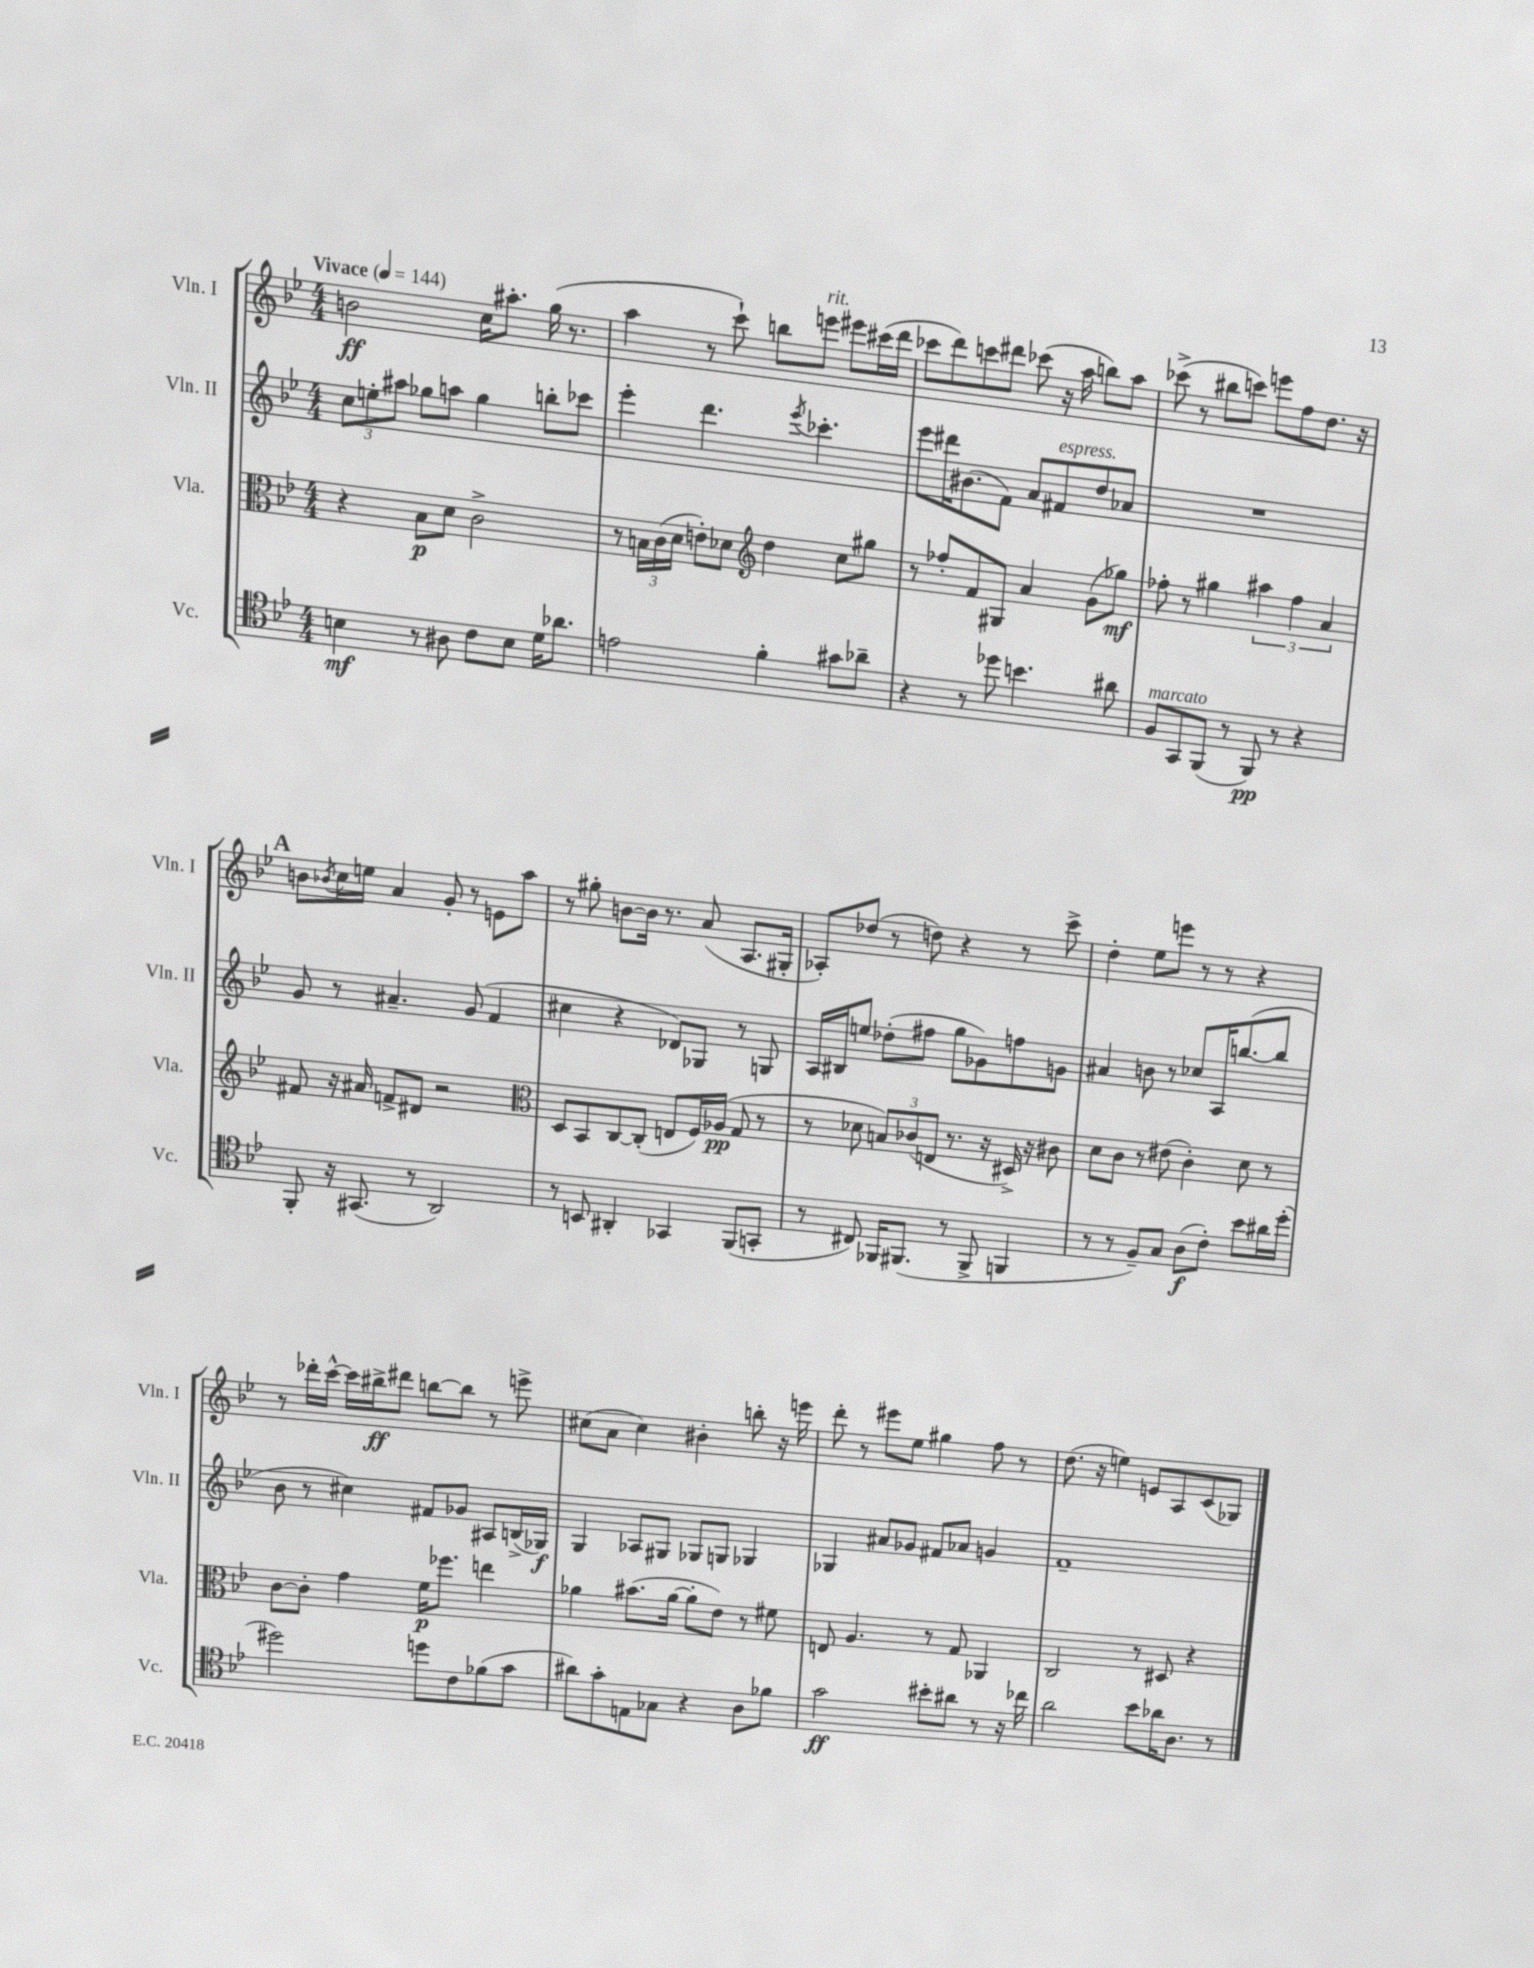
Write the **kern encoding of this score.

**kern	**dynam	**kern	**dynam	**kern	**dynam	**kern	**dynam
*part4	*part4	*part3	*part3	*part2	*part2	*part1	*part1
*staff4	*staff4	*staff3	*staff3	*staff2	*staff2	*staff1	*staff1
*I"Vc.	*	*I"Vla.	*	*I"Vln. II	*	*I"Vln. I	*
*I'Vc.	*	*I'Vla.	*	*I'Vln. II	*	*I'Vln. I	*
*clefC4	*	*clefC3	*	*clefG2	*	*clefG2	*
*k[b-e-]	*	*k[b-e-]	*	*k[b-e-]	*	*k[b-e-]	*
*M4/4	*	*M4/4	*	*M4/4	*	*M4/4	*
*MM144	*	*MM144	*	*MM144	*	*MM144	*
=1	=1	=1	=1	=1	=1	=1	=1
!	!	!	!	!	!	!LO:TX:a:B:t=Vivace	!
4Bn\	mf	4r	.	12cc\L	.	2bn\	ff
.	.	.	.	12een'\	.	.	.
.	.	.	.	12aa#X\J	.	.	.
8r	.	8B-\L	p	8gg-X\L	.	.	.
8A#X\	.	8d\J	.	8aan\J	.	.	.
8c\L	.	2c^\	.	4gg-\	.	16cc\KL	.
.	.	.	.	.	.	8.aa#X'\J	.
8B\J	.	.	.	.	.	.	.
16d\KL	.	.	.	8bbn'\L	.	(16gg\	.
8.a-X\J	.	.	.	.	.	8.r	.
.	.	.	.	8ccc-X\J	.	.	.
=2	=2	=2	=2	=2	=2	=2	=2
2en\	.	8r	.	4eee-'\	.	4aa\	.
.	.	24Bn\LL	.	.	.	.	.
.	.	(24c\	.	.	.	.	.
.	.	24d\JJ	.	.	.	.	.
.	.	8en'\L)	.	4.ddd\	.	8r	.
.	.	8d-X\J	.	.	.	8ccc`\)	.
*	*	*clefG2	*	*	*	*	*
4f'\	.	4dd\	.	.	.	8bbn\L	.
.	.	.	.	8qeee-/	.	.	.
!	!	!	!	!	!	!LO:TX:a:i:t=rit.	!
.	.	.	.	4.ccc-X'\	.	8eeen\J	.
8g#X\L	.	8cc\L	.	.	.	8eee#X\L	.
8a-X~\J	.	8gg#X\J	.	.	.	(16ccc#X\L	.
.	.	.	.	.	.	16ddd\JJ	.
=3	=3	=3	=3	=3	=3	=3	=3
4r	.	8r	.	8eee-\L	.	8ccc-X\L	.
.	.	8ff-X'/L	.	16ddd#X\K	.	8ddd\)	.
.	.	.	.	(8.b#X\	.	.	.
8r	.	8f/	.	.	.	8cccn\	.
8dd-X\	.	8G#X/J	.	8f\J)	.	8ddd#X\J	.
4.bn\	.	4a/	.	8a/L	.	(8ccc-X\	.
!	!	!	!	!LO:TX:a:i:t=espress.	!	!	!
.	.	.	.	8f#X/	.	16r	.
.	.	.	.	.	.	16aa\	.
.	.	(8g\L	.	8dd/	.	8bbn\L)	.
8a#X\	.	8gg-X\J)	mf	8a-X/J	.	8aa\J	.
=4	=4	=4	=4	=4	=4	=4	=4
!LO:TX:a:i:t=marcato	!	!	!	!	!	!	!
8F/L	.	8ff-X'\	.	1r	.	(8ccc-X^\	.
8GG/	.	8r	.	.	.	8r	.
(8FF/J	.	4gg#X\	.	.	.	8bb#X\L	.
8r	.	.	.	.	.	8cccn\J)	.
8FF/)	pp	6aa#X\	.	.	.	8eeen\L	.
8r	.	.	.	.	.	8ff\	.
.	.	6ff-\	.	.	.	.	.
4r	.	.	.	.	.	8.dd\J	.
.	.	6a/	.	.	.	.	.
.	.	.	.	.	.	16r	.
!!LO:LB:g=z
!!LO:REH:place=s1:t=A
=5	=5	=5	=5	=5	=5	=5	=5
8FF'/	.	8f#X/	.	8g/	.	8bn\L	.
.	.	.	.	.	.	8qb-X/	.
16r	.	16r	.	8r	.	16cc\L	.
(8.GG#X/	.	16a#X/	.	.	.	16een\JJ	.
.	.	8fn^/L	.	4.a#X~/	.	4a/	.
8r	.	8d#X/J	.	.	.	.	.
2AA/)	.	2r	.	.	.	8g'/	.
.	.	.	.	(8g/	.	8r	.
.	.	.	.	4f/	.	8en\L	.
.	.	.	.	.	.	8aa\J	.
=6	=6	=6	=6	=6	=6	=6	=6
*	*	*clefC3	*	*	*	*	*
8r	.	8D/L	.	4cc#X\	.	8r	.
8BBn/	.	8BB-/	.	.	.	8gg#X'\	.
4AA#X'/	.	[8C/	.	4r	.	[8bn\L	.
.	.	(8C'/J]	.	.	.	16b\Jk]	.
.	.	.	.	.	.	8.r	.
4GG-X/	.	8En/L	.	8d-X/L)	.	.	.
.	.	16F/L)	.	8G-X/J	.	(8a/	.
.	.	(16A-X/JJ	pp	.	.	.	.
(8FF/L	.	8G/	.	8r	.	8.A/L	.
8GGn'/J	.	8r	.	8Gn/	.	.	.
.	.	.	.	.	.	16G#X'/Jk	.
=7	=7	=7	=7	=7	=7	=7	=7
8r	.	8r	.	16A/LL	.	8A-X'/L)	.
.	.	.	.	16B#X/J	.	.	.
8C#X/)	.	8d-X\	.	8een/J	.	(8dd-X/J	.
16FF-X/KL	.	12Bn/L)	.	(8dd-X'\L	.	8r	.
(8.FF#X/J	.	.	.	.	.	.	.
.	.	(12c-X/	.	.	.	.	.
.	.	.	.	8ff#X\J	.	8ddn\)	.
.	.	12En/J	.	.	.	.	.
8r	.	8.r	.	8gg\L	.	4r	.
8FF#^/	.	.	.	8g-X\)	.	.	.
.	.	16r	.	.	.	.	.
4FFn/	.	16D#X^/)	.	8ffn\	.	8r	.
.	.	16r	.	.	.	.	.
.	.	8c#X\	.	8gn\J	.	8ccc^\	.
=8	=8	=8	=8	=8	=8	=8	=8
8r	.	8d\L	.	4a#X/	.	4dd'\	.
8r	.	8c\J	.	.	.	.	.
8F~/L)	.	8r	.	8bn\	.	8ee-\L	.
8G/J	.	(8e#X\	.	8r	.	8eeen\J	.
(8A\L	f	4c'\)	.	8cc-X/L	.	8r	.
8c'\J)	.	.	.	16A/K	.	8r	.
.	.	.	.	([8.bbn/	.	.	.
8b-\L	.	8d\	.	.	.	4r	.
16a#X\L	.	8r	.	8bb/J]	.	.	.
(16dd'\JJ	.	.	.	.	.	.	.
!!LO:LB:g=z
=9	=9	=9	=9	=9	=9	=9	=9
2dd#X\)	.	[8c\L	.	8b-\	.	8r	.
.	.	8c'\J]	.	8r	.	16ddd-X'\LL	.
.	.	.	.	.	.	[16ccc^^\JJ	.
.	.	4g\	.	4cc#X\)	.	16ccc\LL]	.
.	.	.	.	.	.	16bb#X^\J	ff
.	.	.	.	.	.	8ddd#X\J	.
8ddn\L	.	16f\KL	p	8f#X/L	.	[8bbn\L	.
.	.	8.ff-X\J	.	.	.	.	.
8c\	.	.	.	8g-X/J	.	8bb\J]	.
(8f-X\	.	4een\	.	8A#X/L	.	8r	.
8g\J	.	.	.	(16Bn^/L	.	8eeen^\	.
.	.	.	.	16G-X/JJ)	f	.	.
=10	=10	=10	=10	=10	=10	=10	=10
8a#X\L)	.	4a-X\	.	4G/	.	(8cc#X\L	.
8g'\	.	.	.	.	.	8a\J	.
8En\	.	(8.b#X\L	.	8A-X/L	.	4cc#\)	.
8G-X\J	.	.	.	8G#X/J	.	.	.
.	.	[16a-\Jk	.	.	.	.	.
4r	.	8a-'\L]	.	8G-X/L	.	4b#X'\	.
.	.	8e-\J)	.	8Gn/J	.	.	.
8A\L	.	8r	.	4G-X/	.	8bbn'\	.
8f-X\J	.	8f#X\	.	.	.	16r	.
.	.	.	.	.	.	16eeen\	.
=11	=11	=11	=11	=11	=11	=11	=11
2g\	ff	8En/	.	4G-X/	.	8ddd'\	.
.	.	4.A/	.	.	.	8r	.
.	.	.	.	8a#X/L	.	8eee#X\L	.
.	.	.	.	8g-X/J	.	8ee-\J	.
8b#X'\L	.	8r	.	8f#X/L	.	4gg#X\	.
8a#X\J	.	8G/	.	8a-X/J	.	.	.
8r	.	4AA-X/	.	4gn/	.	8ff\	.
16r	.	.	.	.	.	8r	.
16cc-X\	.	.	.	.	.	.	.
=12	=12	=12	=12	=12	=12	=12	=12
2a\	.	2C/	.	1f~	.	(8.dd\	.
.	.	.	.	.	.	16r	.
.	.	.	.	.	.	4een\)	.
8b-\L	.	8r	.	.	.	8en/L	.
16a-X\K	.	8D#X/	.	.	.	8A/	.
8.A\J	.	.	.	.	.	.	.
.	.	4r	.	.	.	(8c/	.
8r	.	.	.	.	.	8G-X/J)	.
==	==	==	==	==	==	==	==
*-	*-	*-	*-	*-	*-	*-	*-
